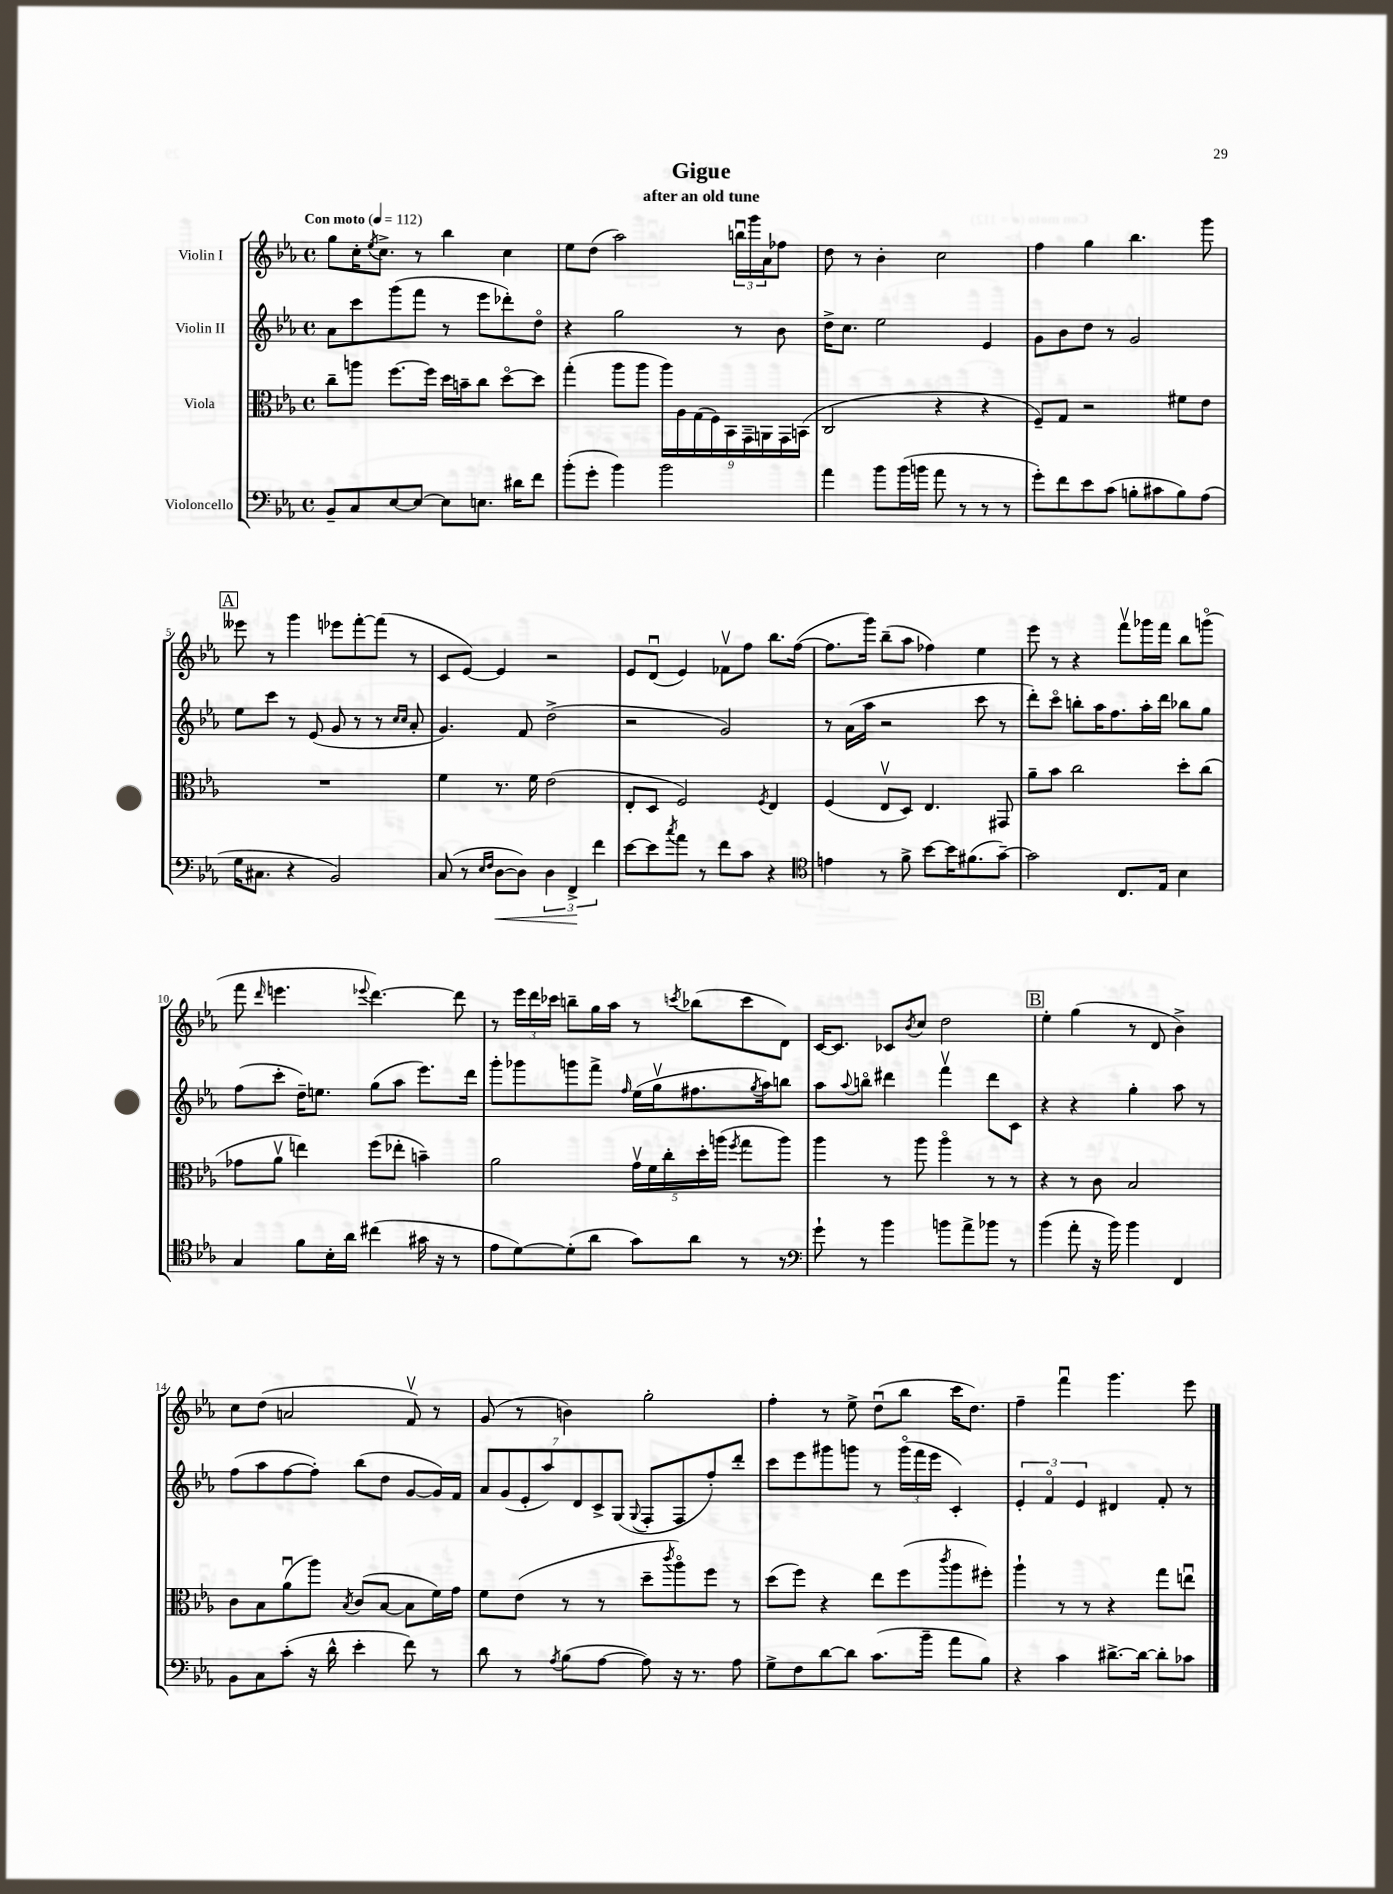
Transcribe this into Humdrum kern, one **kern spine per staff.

**kern	**dynam	**kern	**kern	**kern
*part4	*part4	*part3	*part2	*part1
*staff4	*staff4	*staff3	*staff2	*staff1
*I"Violoncello	*	*I"Viola	*I"Violin II	*I"Violin I
*clefF4	*	*clefC3	*clefG2	*clefG2
*k[b-e-a-]	*	*k[b-e-a-]	*k[b-e-a-]	*k[b-e-a-]
*M4/4	*	*M4/4	*M4/4	*M4/4
*met(c)	*	*met(c)	*met(c)	*met(c)
*MM112	*	*MM112	*MM112	*MM112
=1	=1	=1	=1	=1
!	!	!	!	!LO:TX:a:B:t=Con moto
8BB-~/L	.	8cc~\L	8a-\L	8gg\L
8C/	.	8aan\J	8ccc\	16cc'\K
.	.	.	.	8qee-/
.	.	.	.	8.cc^\J
[8E-/	.	[8.ff\L	(8ggg\	.
8E-/J_	.	.	8fff\J	8r
.	.	16ff\Jk]	.	.
8E-\L]	.	16dd\LL	8r	4bb-\
.	.	16bn~\J	.	.
8.En\J	.	8cc\J	8eee-\L	.
.	.	[8dd\L	8ddd-X'\)	4cc\
16d#X\KL	.	.	.	.
8f\J	.	8dd\J]	8dd\J	.
=2	=2	=2	=2	=2
(8b-'\L	.	(4gg'\	4r	8ee-\L
8g'\J	.	.	.	(8dd\J
4b-\)	.	8aa-\L	2gg\	2aa-\)
.	.	8aa-\J	.	.
2b-\	.	18aa-\LL)	.	.
.	.	18A-\	.	.
.	.	(18G\	.	.
.	.	18F\)	.	.
.	.	18BB-\	.	.
.	.	.	8r	24bbnu\LL
.	.	18GG~\	.	.
.	.	.	.	24ggg\
.	.	18AAn\	.	24a-\J
.	.	.	8b-\	8ff-X\J
.	.	18GG\	.	.
.	.	(18BBn\JJ	.	.
=3	=3	=3	=3	=3
4a-\	.	2C/	16dd^\KL	8dd\
.	.	.	8.cc\J	.
.	.	.	.	8r
8b-\L	.	.	2ee-\	4b-'\
(16b-\L	.	.	.	.
16bn\JJ	.	.	.	.
8a-\	.	4r	.	2cc\
8r	.	.	.	.
8r	.	4r	4e-/	.
8r	.	.	.	.
=4	=4	=4	=4	=4
8g'\L)	.	8F~/L)	8g\L	4ff\
8f\	.	8G/J	8b-\	.
8e-\	.	2r	8dd\J	4gg\
(8c\J	.	.	8r	.
8Bn'\L	.	.	2g/	4.bb-\
8c#X\	.	.	.	.
8B\)	.	8f#X\L	.	.
(8A-\J	.	8e-\J	.	8ggg\
!!LO:LB:g=z
!!LO:REH:place=s1:t=A
=5	=5	=5	=5	=5
16G\KL	.	1r	8ee-\L	8eee--X\
8.C#X\J	.	.	.	.
.	.	.	8ccc\J	8r
4r	.	.	8r	4ggg\
.	.	.	(8e-/	.
2BB-/)	.	.	8g/	8eee-X\L
.	.	.	8r	[8fff'\
.	.	.	8r	(8fff\J]
.	.	.	16qqcc/LL	.
.	.	.	16qqcc/JJ	.
.	.	.	8a-'/	8r
=6	=6	=6	=6	=6
(8C/	.	4f\	4.g/)	8c/L
8r	.	.	.	[8e-/J)
16qqE-/LL	.	.	.	.
16qqF/JJ	.	.	.	.
!	!LO:HP:b	!	!	!
[8D\L	<	8.r	.	4e-/]
8D\J])	.	.	8f/	.
.	.	16f\	.	.
6D\	.	(2e-\	(2dd^\	2r
6FF^/	.	.	.	.
6f\	[	.	.	.
=7	=7	=7	=7	=7
[8e-\L	.	8E-'/L	2r	8e-/L
8e-\]	.	8D/J	.	(8du/J
8qcc/	.	.	.	.
8a-\J	.	2F/)	.	4e-/)
8r	.	.	.	.
8f\L	.	.	2g/)	8f-Xv\L
8c\J	.	.	.	8ff\J
.	.	8qF/	.	.
4r	.	4E-/	.	8.bb-\L
.	.	.	.	([16ff\Jk
=8	=8	=8	=8	=8
*clefC4	*	*	*	*
4en\	.	(4F/	8r	8.ff\L]
.	.	.	(16a-\LL	.
.	.	.	16aa-\JJ	16ggg\Jk)
8r	.	8E-v/L	2r	(8bb-~\L
8f^\	.	8D/J)	.	8aa-\J
[8b-\L	.	4.E-/	.	4ff-X\)
16b-\K]	.	.	.	.
(8.f#X\	.	.	.	.
.	.	.	8ccc\	4ee-\
[8g~\J)	.	8GG#X/	8r	.
=9	=9	=9	=9	=9
2g\]	.	8a-~\L	8ddd'\L)	8eee-\
.	.	8b-\J	8ccc\J	8r
.	.	2cc\	8bbn'\L	4r
.	.	.	16aa-\K	.
.	.	.	8.ff\	.
8.C/L	.	.	.	8fffv\L
.	.	.	16aa-'\L	16ggg-X\L
16E-/Jk	.	.	16ddd\JJ	16fff\JJ
4B-\	.	8dd'\L	8bb-X\L	8bb-\L
.	.	(8cc\J	8gg\J	(8gggn\J
!!LO:LB:g=z
=10	=10	=10	=10	=10
4G/	.	8g-X\L	(8ff\L	8fff\
.	.	.	.	16qqddd/
.	.	8a-v\J	8ccc'\J	4.eeen\
8f\L	.	4een\)	16dd~\KL)	.
.	.	.	8.een\J	.
16B-'\L	.	.	.	.
16a-\JJ	.	.	.	.
.	.	.	.	8qqeee-X/
(4cc#X\	.	(8ff\L	(8gg\L	[4.ddd\)
.	.	8ee-X'\J	8aa-\J	.
16g#X\	.	4bn~\)	8.eee-\L)	.
16r	.	.	.	.
8r	.	.	.	8ddd\]
.	.	.	16ddd\Jk	.
=11	=11	=11	=11	=11
8e-\L	.	2a-\	8ggg'\L	8r
[8d\)	.	.	8ggg-X\	24eee-\LL
.	.	.	.	24ddd\
.	.	.	.	24ccc-X\JJ
(8d'\]	.	.	8gggn\	8bbn~\L
8a-\J	.	.	8fff^\J	16gg\L
.	.	.	.	16aa-\JJ
.	.	.	16qqff/	.
8g\L)	.	20gv\LL	(16ee-\LL	8r
.	.	20f\	.	.
.	.	.	16ggv\J	.
.	.	20cc'\	.	.
.	.	.	.	8qcccn/
8a-\J	.	.	8.ff#X\	(8bb-X\L
.	.	20dd'\	.	.
.	.	(20aan\JJ	.	.
.	.	8qff/	.	.
8r	.	8gg\L	.	8ccc\
.	.	.	8qgg/	.
.	.	.	16aa-\k)	.
8r	.	8aa\J)	8bbn\J	8d\J)
=12	=12	=12	=12	=12
*clefF4	*	*	*	*
8g`\	.	4aa-\	8aa-\L	[16c/KL
.	.	.	.	8.c/J]
.	.	.	8qqaa-/	.
8r	.	.	8bbn\J	.
4b-\	.	8r	4ddd#X\	8c-X/L
.	.	.	.	8qb-/
.	.	8aa-\	.	8cc/J
8bn\L	.	4aa-\	4fffv\	2dd\
8a-^\	.	.	.	.
8b-X\J	.	8r	8ddd#\L	.
8r	.	8r	8c\J	.
!!LO:REH:place=s1:t=B
=13	=13	=13	=13	=13
(4b-\	.	4r	4r	4ee-'\
8a-'\	.	8r	4r	(4gg\
16r	.	8c\	.	.
16b-\)	.	.	.	.
4b-\	.	2B-/	4gg'\	8r
.	.	.	.	8d/
4FF/	.	.	8aa-\	4b-^\)
.	.	.	8r	.
!!LO:LB:g=z
=14	=14	=14	=14	=14
8BB-\L	.	8c\L	(8ff\L	8cc\L
8C\	.	8B-\	8aa-\	(8dd\J
(8c'\J	.	(8a-u\	[8ff\	2an/
16r	.	8aa-\J)	8ff'\J])	.
16d^^\	.	.	.	.
.	.	8qB-/	.	.
4e-'\	.	(8c/L	(8bb-\L	.
.	.	[8B-/J	8dd\J	.
8f\)	.	8B-\L]	[8g/L	8fv/)
8r	.	16f\L)	16g/L])	8r
.	.	16g\JJ	16f/JJ	.
=15	=15	=15	=15	=15
8d\	.	8f\L	14a-/L	(8g/
.	.	.	(14g/	.
8r	.	(8e-\J	.	8r
.	.	.	14e-'/	.
.	.	.	14aa-/)	.
8qA-/	.	.	.	.
(8B-\L	.	8r	.	4bn\)
.	.	.	14d/	.
.	.	.	14c^/	.
[8A-\J	.	8r	.	.
.	.	.	(14G/J	.
.	.	.	8qqG/	.
8A-\])	.	8dd~\L	8F'/L	2gg'\
.	.	8qccc/	.	.
16r	.	8aa-\)	8F/	.
8.r	.	.	.	.
.	.	8ff\J	8ff'/)	.
8A-\	.	8r	8ddd'/J	.
=16	=16	=16	=16	=16
8G^\L	.	(8dd\L	8ccc\L	4ff'\
8F\	.	8ff\J)	8eee-\	.
[8d\	.	4r	8ggg#X\	8r
8d\J]	.	.	8gggn\J	8ee-^\
(8.c\L	.	8ee-\L	8r	(8ddu\L
.	.	(8ff\	(24ggg\LL	8bb-\J
.	.	.	24fff\	.
16b-~\Jk	.	.	.	.
.	.	.	24eee-\JJ	.
.	.	8qccc/	.	.
8a-\L	.	8aa-\	4c'/)	16ccc\KL
.	.	.	.	8.dd\J)
8B-\J)	.	8ff#X'\J)	.	.
=17	=17	=17	=17	=17
4r	.	4aa-`\	6e-'/	4ff~\
.	.	.	6f/	.
4c\	.	8r	.	4fffu\
.	.	.	6e-/	.
.	.	8r	.	.
[8.d#X^\L	.	4r	4d#X/	4.ggg\
16d#\Jk_	.	.	.	.
8d#'\L]	.	8gg\L	8f'/	.
8c-X\J	.	8eenu\J	8r	8eee-\
==	==	==	==	==
*-	*-	*-	*-	*-
